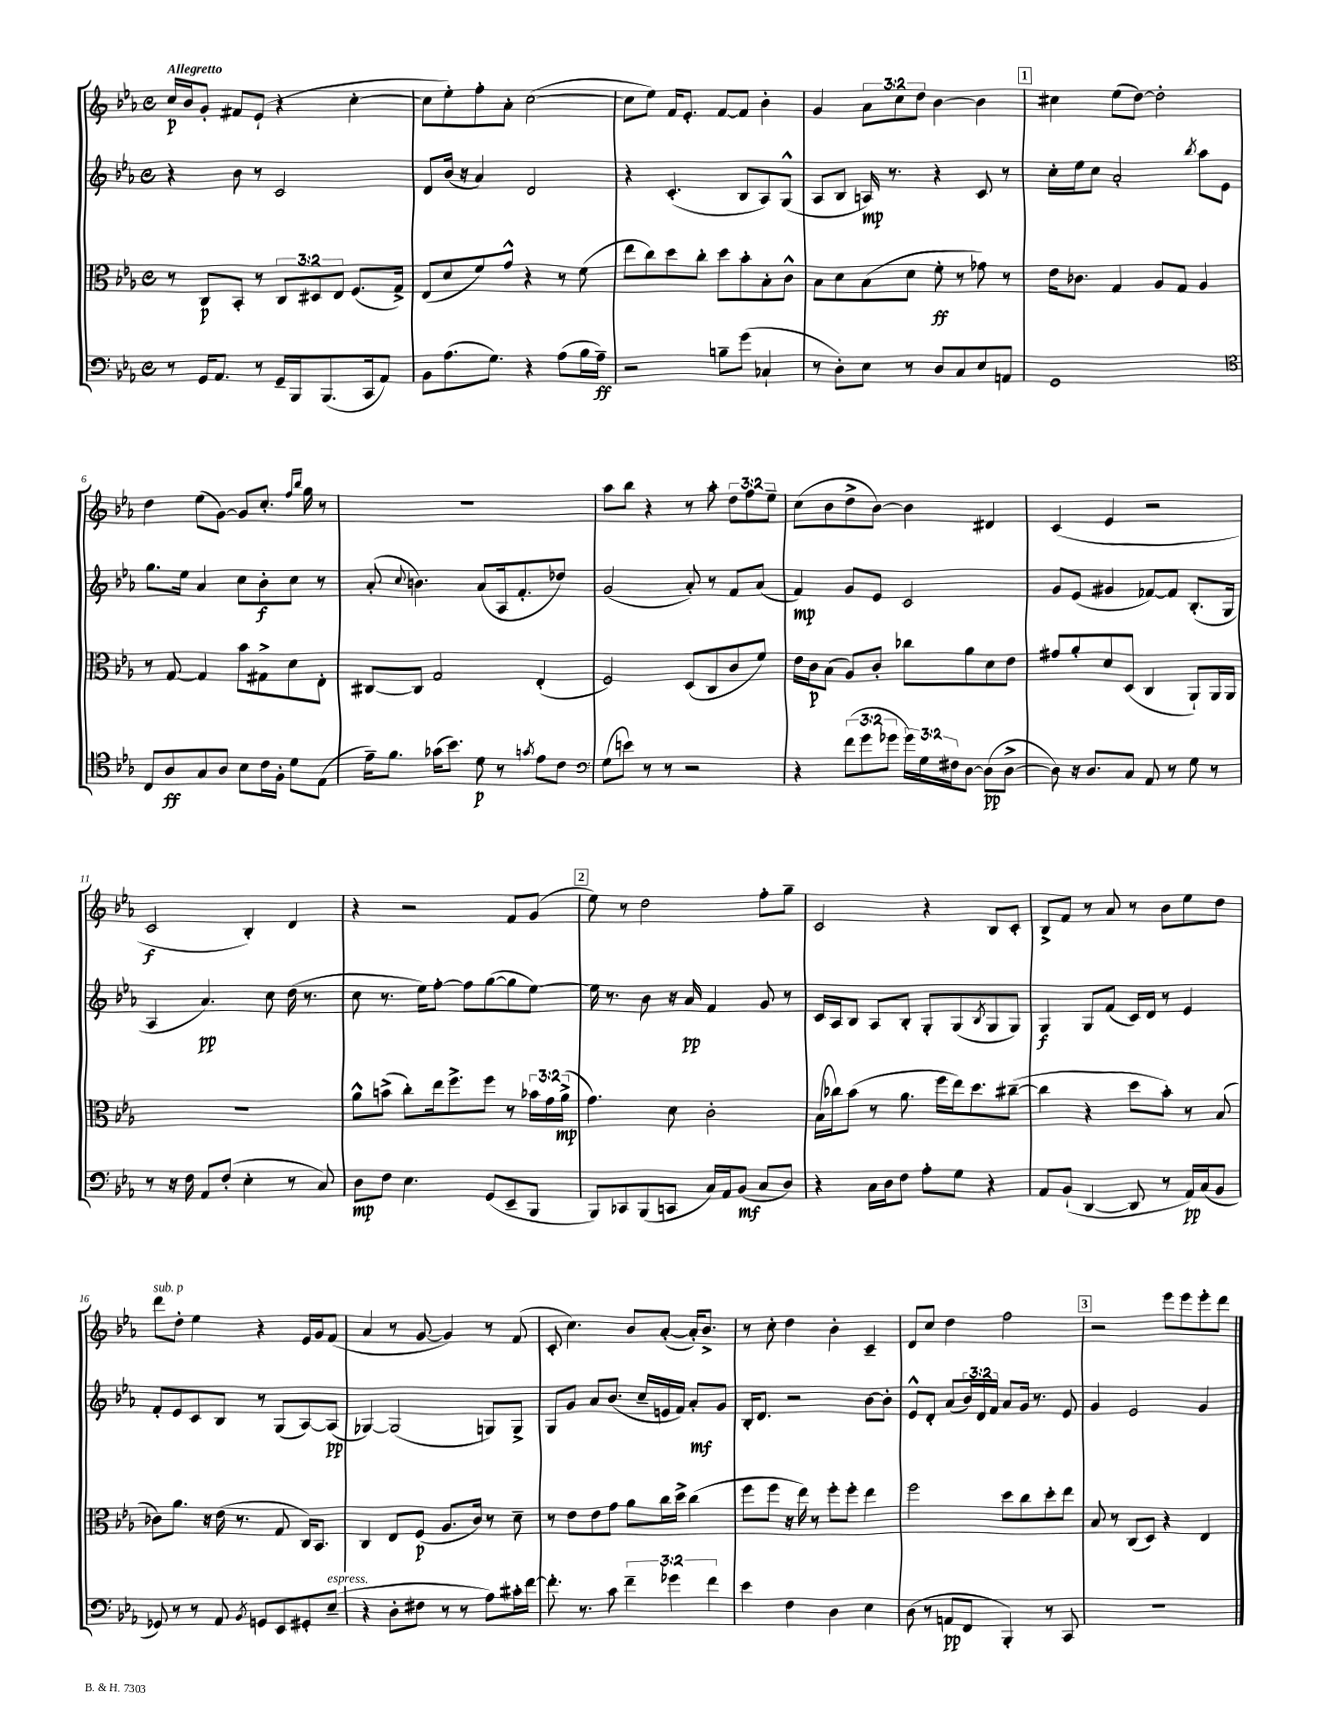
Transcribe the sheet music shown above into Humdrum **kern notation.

**kern	**dynam	**kern	**dynam	**kern	**dynam	**kern	**dynam
*part4	*part4	*part3	*part3	*part2	*part2	*part1	*part1
*staff4	*staff4	*staff3	*staff3	*staff2	*staff2	*staff1	*staff1
*clefF4	*	*clefC3	*	*clefG2	*	*clefG2	*
*k[b-e-a-]	*	*k[b-e-a-]	*	*k[b-e-a-]	*	*k[b-e-a-]	*
*M4/4	*	*M4/4	*	*M4/4	*	*M4/4	*
*met(c)	*	*met(c)	*	*met(c)	*	*met(c)	*
=1	=1	=1	=1	=1	=1	=1	=1
!	!	!	!	!	!	!LO:TX:a:B:t=Allegretto	!
8r	.	8r	.	4r	.	16cc/LL	p
.	.	.	.	.	.	16b-/J	.
16GG/KL	.	8C/L	p	.	.	8g'/J	.
8.AA-/J	.	.	.	.	.	.	.
.	.	8BB-'/J	.	8b-\	.	8f#X/L	.
8r	.	8r	.	8r	.	(8e-`/J	.
16GG~/LL	.	12C/L	.	2c/	.	4r	.
16BBB-/J	.	.	.	.	.	.	.
.	.	12D#X/	.	.	.	.	.
(8.BBB-/	.	.	.	.	.	.	.
.	.	12E-/J	.	.	.	.	.
.	.	(8.F/L	.	.	.	[4cc'\	.
16CC/k	.	.	.	.	.	.	.
8AA-/J)	.	.	.	.	.	.	.
.	.	16G^/Jk)	.	.	.	.	.
=2	=2	=2	=2	=2	=2	=2	=2
8BB-\L	.	(8E-/L	.	8d/L	.	8cc\L]	.
(8.A-\	.	8d/	.	(16b-/Jk	.	8ee-'\)	.
.	.	.	.	16r	.	.	.
.	.	8f/)	.	4a-/)	.	8ff'\	.
8.G\J)	.	.	.	.	.	.	.
.	.	8g^^/J	.	.	.	8a-'\J	.
4r	.	4r	.	2d/	.	([2cc\	.
(8A-\L	.	8r	.	.	.	.	.
16B-\L	.	(8f\	.	.	.	.	.
16A-~\JJ)	ff	.	.	.	.	.	.
=3	=3	=3	=3	=3	=3	=3	=3
2r	.	8ee-\L	.	4r	.	8cc\L]	.
.	.	8cc\)	.	.	.	8ee-\J)	.
.	.	8dd\	.	(4.c'/	.	16f/KL	.
.	.	.	.	.	.	8.e-'/J	.
.	.	8cc'\J	.	.	.	.	.
8Bn~\L	.	8dd\L	.	.	.	[8f/L	.
(8g\J	.	8b-'\	.	8B-/L	.	8f/J]	.
4C-X`/	.	8B-'\	.	8A-/)	.	4b-'\	.
.	.	8c^^\J	.	(8G^^/J	.	.	.
=4	=4	=4	=4	=4	=4	=4	=4
8r	.	8B-\L	.	8A-/L	.	4g/	.
8D'\L)	.	8d\	.	8B-/J	.	.	.
8E-\J	.	(8B-\	.	16An/)	mp	12a-\L	.
.	.	.	.	8.r	.	.	.
.	.	.	.	.	.	12cc\	.
8r	.	8d\J	.	.	.	.	.
.	.	.	.	.	.	12dd\J	.
8D/L	.	8f'\	ff	4r	.	[4b-\	.
8C/	.	8r	.	.	.	.	.
8E-/	.	8g-X\)	.	8c/	.	4b-\]	.
8AAn/J	.	8r	.	8r	.	.	.
!!LO:REH:place=s1:t=1
=5	=5	=5	=5	=5	=5	=5	=5
1GG	.	16e-\KL	.	16cc'\LL	.	4cc#X\	.
.	.	8.c-X\J	.	16ee-\J	.	.	.
.	.	.	.	8cc\J	.	.	.
.	.	4G/	.	2a-'/	.	(8ee-\L	.
.	.	.	.	.	.	[8dd\J)	.
.	.	8A-/L	.	.	.	2dd'\]	.
.	.	8G/J	.	.	.	.	.
.	.	.	.	8qbb-/	.	.	.
.	.	4A-/	.	8aa-\L	.	.	.
.	.	.	.	8e-\J	.	.	.
!!LO:LB:g=z
=6	=6	=6	=6	=6	=6	=6	=6
*clefC4	*	*	*	*	*	*	*
8C/L	.	8r	.	8.gg\L	.	4dd\	.
8A-/	ff	[8G/	.	.	.	.	.
.	.	.	.	16ee-\Jk	.	.	.
8G/	.	4G/]	.	4a-/	.	(8ee-\L	.
8A-/J	.	.	.	.	.	[8g\J)	.
8B-\L	.	8b-\L	.	8cc\L	.	8g/L]	.
16c\L	.	8G#X^\	.	8b-'\	f	8.cc'/J	.
16F'\JJ	.	.	.	.	.	.	.
8d\L	.	8d\	.	8cc\J	.	.	.
.	.	.	.	.	.	16qqff/LL	.
.	.	.	.	.	.	16qqbb-/JJ	.
.	.	.	.	.	.	16gg\	.
(8E-\J	.	8E-'\J	.	8r	.	8r	.
=7	=7	=7	=7	=7	=7	=7	=7
16e-~\KL)	.	[8C#X/L	.	(8a-'/	.	1r	.
8.f\J	.	.	.	.	.	.	.
.	.	.	.	8qqcc/	.	.	.
.	.	8C#/J]	.	4.bn\)	.	.	.
(16g-X\KL	.	2G/	.	.	.	.	.
8.b-\J)	.	.	.	.	.	.	.
8d\	p	.	.	(8a-/L	.	.	.
8r	.	.	.	16A-/k	.	.	.
.	.	.	.	8.f'/	.	.	.
8qgn/	.	.	.	.	.	.	.
8e-\L	.	(4E-'/	.	.	.	.	.
8c\J	.	.	.	8dd-X/J)	.	.	.
=8	=8	=8	=8	=8	=8	=8	=8
*clefF4	*	*	*	*	*	*	*
(8G\L	.	2F/)	.	(2g/	.	8aa-\L	.
8en\J)	.	.	.	.	.	8bb-\J	.
8r	.	.	.	.	.	4r	.
8r	.	.	.	.	.	.	.
2r	.	(8D/L	.	8a-'/)	.	8r	.
.	.	8C/	.	8r	.	8aa-'\	.
.	.	8c/	.	8f/L	.	12dd\L	.
.	.	.	.	.	.	12ff\	.
.	.	8f/J)	.	(8a-/J	.	.	.
.	.	.	.	.	.	12ee-~\J	.
=9	=9	=9	=9	=9	=9	=9	=9
4r	.	16e-\LL	.	4f/)	mp	(8cc\L	.
.	.	16c\J	p	.	.	.	.
.	.	(8B-\J	.	.	.	8b-\	.
(12f\L	.	8A-/L)	.	8g/L	.	8dd^\	.
12g\	.	.	.	.	.	.	.
.	.	8c'/J	.	8e-/J	.	[8b-\J)	.
12g-X\J	.	.	.	.	.	.	.
24g-\LL)	.	8cc-X\L	.	2c/	.	4b-\]	.
24G\	.	.	.	.	.	.	.
24F#X\J	.	.	.	.	.	.	.
[8D\J	.	8a-\	.	.	.	.	.
(8D\L]	pp	8d\	.	.	.	4d#X/	.
[8D^\J	.	8e-\J	.	.	.	.	.
=10	=10	=10	=10	=10	=10	=10	=10
8D\])	.	8g#X/L	.	8g/L	.	(4c/	.
16r	.	8a-'/	.	(8e-/J	.	.	.
8.D/L	.	.	.	.	.	.	.
.	.	8d/	.	4g#X/	.	4e-/	.
8C/J	.	(8D/J	.	.	.	.	.
8AA-/	.	4C/	.	[8f-X/L)	.	2r	.
8r	.	.	.	8f-/J]	.	.	.
8G\	.	8AA-`/L)	.	(8.B-'/L	.	.	.
8r	.	16AA-/L	.	.	.	.	.
.	.	16AA-/JJ	.	16G/Jk	.	.	.
!!LO:LB:g=z
=11	=11	=11	=11	=11	=11	=11	=11
8r	.	1r	.	4A-/	.	2c/	f
16r	.	.	.	.	.	.	.
16F\	.	.	.	.	.	.	.
8AA-/L	.	.	.	4.a-/)	pp	.	.
(8F'/J	.	.	.	.	.	.	.
4E-'\	.	.	.	.	.	4B-'/)	.
.	.	.	.	8cc\	.	.	.
8r	.	.	.	(16dd\	.	4d/	.
.	.	.	.	8.r	.	.	.
8C/)	.	.	.	.	.	.	.
=12	=12	=12	=12	=12	=12	=12	=12
8D\L	mp	8a-^^\L	.	8cc\	.	4r	.
8F\J	.	(8bn^\J	.	8.r	.	.	.
4.E-\	.	8cc'\L)	.	.	.	2r	.
.	.	.	.	16ee-\KL)	.	.	.
.	.	16ee-\k	.	[8ff'\J	.	.	.
.	.	8.ff^\	.	.	.	.	.
.	.	.	.	8ff\L]	.	.	.
(8GG/L	.	8ff\J	.	([8gg\	.	.	.
8EE-~/	.	8r	.	8gg\]	.	8f/L	.
8BBB-/J	.	24b-X\LL	.	[8ee-\J)	.	(8g/J	.
.	.	24g\	.	.	.	.	.
.	.	(24a-^\JJ	mp	.	.	.	.
!!LO:REH:place=s1:t=2
=13	=13	=13	=13	=13	=13	=13	=13
8BBB-/L)	.	4.g\)	.	16ee-\]	.	8ee-\)	.
.	.	.	.	8.r	.	.	.
8CC-X/	.	.	.	.	.	8r	.
(8BBB-/	.	.	.	8b-\	.	2dd\	.
8CCn/J	.	8d\	.	16r	.	.	.
.	.	.	.	16a-/	pp	.	.
16C/LL)	.	2c'\	.	4f/	.	.	.
16AA-/J	.	.	.	.	.	.	.
(8BB-/J	mf	.	.	.	.	.	.
8C/L	.	.	.	8g/	.	8ff'\L	.
8D/J)	.	.	.	8r	.	8gg~\J	.
=14	=14	=14	=14	=14	=14	=14	=14
4r	.	(16B-\LL	.	16c/LL	.	2c/	.
.	.	16cc-X\J)	.	16A-/J	.	.	.
.	.	(8b-\J	.	8B-/J	.	.	.
16C\LL	.	8r	.	8A-/L	.	.	.
16D\J	.	.	.	.	.	.	.
8F\J	.	8.a-\	.	8B-'/J	.	.	.
8A-'\L	.	.	.	8G'/L	.	4r	.
.	.	16ff\LL	.	.	.	.	.
8G\J	.	16ee-\J)	.	(8G/	.	.	.
.	.	8.dd\	.	.	.	.	.
.	.	.	.	8qB-/	.	.	.
4r	.	.	.	8G/	.	8B-/L	.
.	.	([8cc#X~\J	.	8G/J)	.	8c'/J	.
=15	=15	=15	=15	=15	=15	=15	=15
8AA-/L	.	4cc#\]	.	4G/	f	8B-^/L	.
(8BB-`/J	.	.	.	.	.	8f/J	.
[4DD/	.	4r	.	8G/L	.	8r	.
.	.	.	.	(8f/J	.	8a-/	.
8DD/]	.	8dd\L	.	16c/LL)	.	8r	.
.	.	.	.	16d/JJ	.	.	.
8r	.	8b-'\J)	.	8r	.	8b-\L	.
16AA-/LL)	pp	8r	.	4e-/	.	8ee-\	.
(16C/J	.	.	.	.	.	.	.
8BB-/J	.	(8B-/	.	.	.	8dd\J	.
!!LO:LB:g=z
=16	=16	=16	=16	=16	=16	=16	=16
!	!	!	!	!	!	!LO:TX:a:i:t=sub. p	!
8GG-X/)	.	8c-X\L)	.	8f'/L	.	8ddd\L	.
8r	.	8.a-\J	.	8e-/	.	8dd'\J	.
8r	.	.	.	8c/	.	4ee-\	.
.	.	16r	.	.	.	.	.
8AA-/	.	(16e-\	.	8B-/J	.	.	.
.	.	8.r	.	.	.	.	.
8qBB-/	.	.	.	.	.	.	.
8GGn/L	.	.	.	8r	.	4r	.
8EE-/	.	8G/	.	(8G/L	.	.	.
8GG#X'/	.	16C/KL)	.	[8A-/)	.	16e-/LL	.
.	.	8.BB-/J	.	.	.	16g/J	.
!LO:TX:a:i:t=espress.	!	!	!	!	!	!	!
(8E-~/J	.	.	.	(8A-/J]	pp	(8f/J	.
=17	=17	=17	=17	=17	=17	=17	=17
4r	.	4C/	.	[4G-X/)	.	4a-/	.
8D'\L	.	8E-/L	.	(2G-/]	.	8r	.
8F#X\J	.	(8F/J	p	.	.	[8g/	.
8r	.	8.A-/L	.	.	.	4g/])	.
8r	.	.	.	.	.	.	.
.	.	16c/Jk)	.	.	.	.	.
8A-\L)	.	8r	.	8Gn/L)	.	8r	.
16c#X'\L	.	8d~\	.	8G^/J	.	(8f/	.
[16f\JJ	.	.	.	.	.	.	.
=18	=18	=18	=18	=18	=18	=18	=18
8.f'\]	.	8r	.	8G/L	.	8c'/	.
.	.	8e-\L	.	8g/J	.	4.cc\)	.
8.r	.	.	.	.	.	.	.
.	.	8e-\	.	8a-/L	.	.	.
8c\	.	8g\J	.	(8.b-/J	.	.	.
6f~\	.	8a-\L	.	.	.	8b-/L	.
.	.	.	.	16cc~/LL	.	.	.
.	.	16cc\L	.	16en/	.	([8a-'/J	.
6g-X\	.	.	.	.	.	.	.
.	.	16dd^\JJ	.	16f/JJ)	.	.	.
.	.	(4cc\	.	8a-'/L	mf	16a-'/KL])	.
.	.	.	.	.	.	8.b-^/J	.
6f\	.	.	.	.	.	.	.
.	.	.	.	8g/J	.	.	.
=19	=19	=19	=19	=19	=19	=19	=19
4e-\	.	8ff\L	.	16B-'/KL	.	8r	.
.	.	.	.	8.d/J	.	.	.
.	.	8ff\J	.	.	.	8cc'\	.
4F\	.	16r	.	2r	.	4dd\	.
.	.	16ee-\)	.	.	.	.	.
.	.	8r	.	.	.	.	.
4D\	.	8ff'\L	.	.	.	4b-'\	.
.	.	8ff'\J	.	.	.	.	.
4E-\	.	4ee-\	.	[8b-\L	.	4c~/	.
.	.	.	.	8b-'\J]	.	.	.
=20	=20	=20	=20	=20	=20	=20	=20
(8D\	.	2ff\	.	8e-^^/L	.	8d/L	.
8r	.	.	.	8d'/J	.	8cc/J	.
8AAn/L	pp	.	.	(8a-/L	.	4dd\	.
8FF/J	.	.	.	24b-/L)	.	.	.
.	.	.	.	24d/	.	.	.
.	.	.	.	24f/JJ	.	.	.
4BBB-'/)	.	8dd\L	.	8a-/L	.	2ff\	.
.	.	8cc\	.	16g/Jk	.	.	.
.	.	.	.	8.r	.	.	.
8r	.	8dd'\	.	.	.	.	.
8CC/	.	8ee-\J	.	8e-/	.	.	.
!!LO:REH:place=s1:t=3
=21	=21	=21	=21	=21	=21	=21	=21
1r	.	8B-/	.	4g/	.	2r	.
.	.	8r	.	.	.	.	.
.	.	(8C/L	.	2e-/	.	.	.
.	.	8D/J)	.	.	.	.	.
.	.	4r	.	.	.	8eee-\L	.
.	.	.	.	.	.	8eee-\	.
.	.	4E-/	.	4g/	.	8eee-'\	.
.	.	.	.	.	.	8ddd\J	.
==	==	==	==	==	==	==	==
*-	*-	*-	*-	*-	*-	*-	*-
